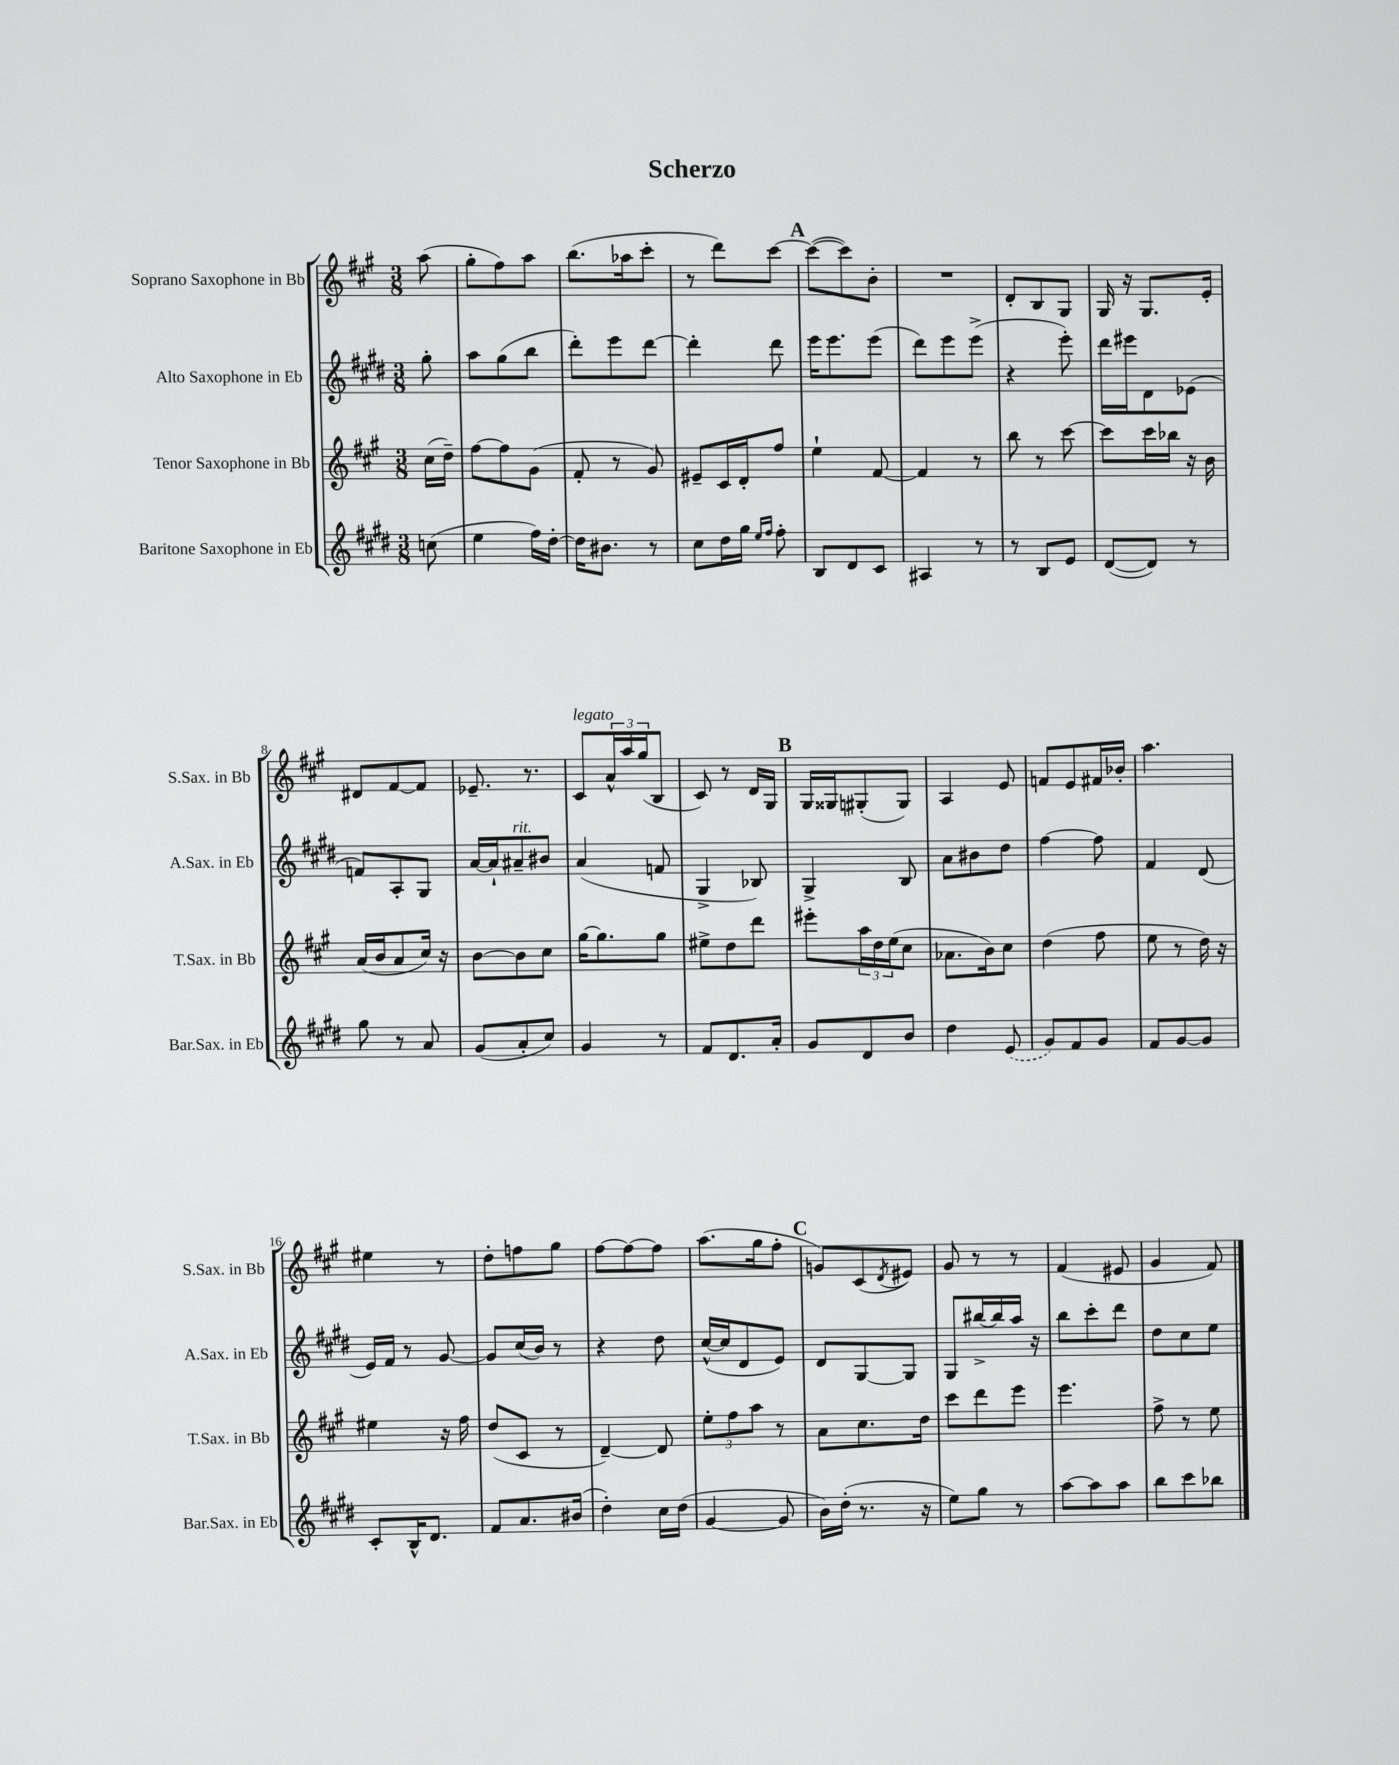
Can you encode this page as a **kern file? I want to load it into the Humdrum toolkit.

**kern	**kern	**kern	**kern
*staff4	*staff3	*staff2	*staff1
*clefG2	*clefG2	*clefG2	*clefG2
*k[f#c#g#d#]	*k[f#c#g#]	*k[f#c#g#d#]	*k[f#c#g#]
*M3/8	*M3/8	*M3/8	*M3/8
(8cc	(16cc#	8gg#'	(8aa
.	16dd~)	.	.
=	=	=	=
4ee	[8ff#	8aa	8gg#'
.	8ff#]	(8gg#	8ff#)
16ff#)	(8g#	8bb	8aa
[16dd#'	.	.	.
=	=	=	=
16dd#]	8f#'	8ddd#')	(8.bb
8.b#	.	.	.
.	8r	8eee	.
.	.	.	16aa-
8r	8g#)	[8ddd#	8ccc#'
=	=	=	=
8cc#	8e#~	4ddd#']	8r
16dd#	16c#	.	8ddd)
16gg#	16d'	.	.
16qqee	.	.	.
16qqff#	.	.	.
8ff#'	8ff#	8ddd#	[8ccc#
=	=	=	=
8B	4ee`	16eee	(8ccc#_
.	.	8.eee	.
8d#	.	.	8ccc#])
8c#	[8f#	(8eee	8b'
=	=	=	=
4A#	4f#]	8ddd#)	4.r
.	.	8eee	.
8r	8r	(8eee^	.
=	=	=	=
8r	8bb	4r	8d'
8B	8r	.	8B
8e	[8ccc#	8eee')	8G#
=	=	=	=
([8d#	8ccc#]	16ddd#	16G#
.	.	16eee#	16r
8d#])	16ccc#	8d#	8.G#
.	16bb-	.	.
8r	16r	(8e-	.
.	16b	.	16e'
=	=	=	=
8gg#	(16a	8f)	8d#
.	16b	.	.
8r	8a	8A'	[8f#
8a	16cc#)	8G#	8f#]
.	16r	.	.
=	=	=	=
(8g#	[8b	[16a	8.e-~
.	.	16a`]	.
8a'	8b]	8a#~	.
.	.	.	8.r
8cc#)	8cc#	8b#	.
=	=	=	=
4g#	[16gg#	(4a	8c#
.	8.gg#]	.	.
.	.	.	24a^^
.	.	.	24aa
.	.	.	(24gg#
8r	8gg#	8f	8B
=	=	=	=
8f#	8ee#^	4G#^	8c#)
8.d#	8dd	.	8r
.	8ddd	8B-)	16d
16a'	.	.	16G#
=	=	=	=
8g#	8eee#'	4G#^	16G#
.	.	.	16G##
8d#	24aa	.	(8G#'
.	24dd	.	.
.	(24ee	.	.
8b	8cc#	8B	8G#)
=	=	=	=
4dd#	8.a-	8a	4A
.	.	8b#	.
.	16b)	.	.
(8e	8cc#	8dd#	8e
=	=	=	=
8g#)	(4dd	[4ff#	8f
8f#	.	.	8e
8g#	8ff#	8ff#]	16f#
.	.	.	16b-'
=	=	=	=
8f#	8ee	4f#	4.aa
[8g#	8r	.	.
8g#]	16dd)	(8d#	.
.	16r	.	.
=	=	=	=
8c#'	4ee#	16e)	4ee#
.	.	16f#	.
16B^^	.	8r	.
8.d#	.	.	.
.	16r	[8g#	8r
.	16ff#	.	.
=	=	=	=
8f#	(8dd	8g#]	8dd'
8.a	8c#	(16cc#	8ff
.	.	16b)	.
.	8r	8r	8gg#
(16b#	.	.	.
=	=	=	=
4dd#')	[4d~)	4r	[8ff#
.	.	.	8ff#_
16cc#	8d]	8dd#	8ff#]
(16dd#	.	.	.
=	=	=	=
[4g#	12ee'	([16cc#^^	(8.aa
.	.	16cc#]	.
.	12ff#	.	.
.	.	8d#	.
.	12aa	.	.
.	.	.	16gg#
8g#]	8r	8e)	8ff#'
=	=	=	=
16b)	8a	8d#	8g)
(16dd#'	.	.	.
8.r	8.cc#	[8G#	(8c#
.	.	.	8qd
.	.	8G#]	8e#)
16r	16dd	.	.
=	=	=	=
8ee)	8ccc#	8G#	8g#
8gg#	8ddd	[16bb#^	8r
.	.	16bb#]	.
8r	8eee	16aa	8r
.	.	16r	.
=	=	=	=
[8aa	4.eee	8bb	(4f#
8aa]	.	8ccc#'	.
8aa	.	8ddd#	8e#
=	=	=	=
8bb	8ff#^	8dd#	4g#
8ccc#	8r	8cc#	.
8bb-	8ee	8ee	8f#)
==	==	==	==
*-	*-	*-	*-
